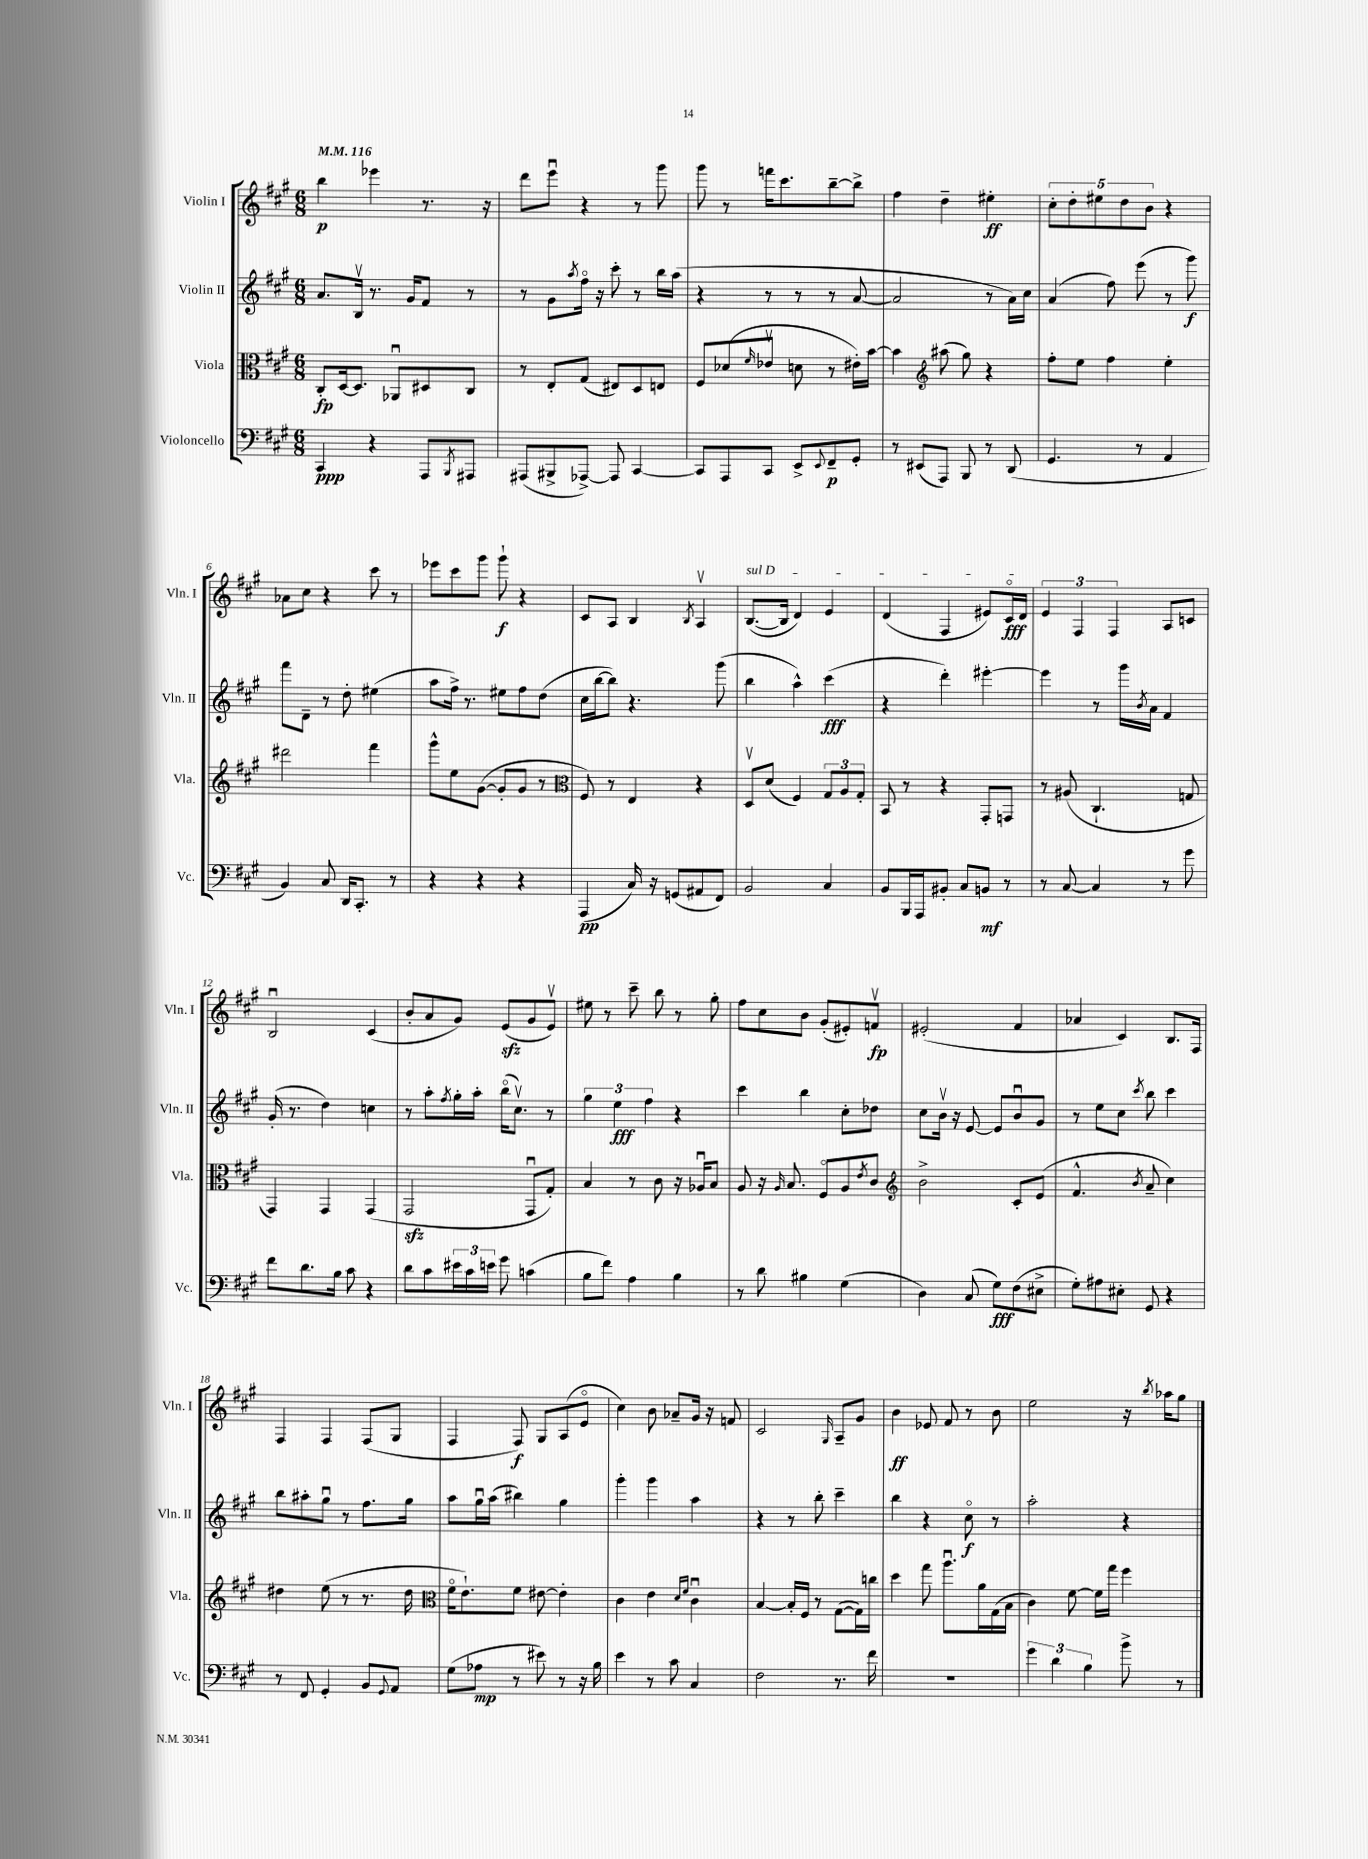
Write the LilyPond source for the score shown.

<<
\new StaffGroup <<
\new Staff = "s0" \with { instrumentName = "Violin I" shortInstrumentName = "Vln. I" } {
    \clef treble \key a \major \numericTimeSignature \time 6/8 \tempo 4 = 116
    b''4\p ees'''4 r8. r16 |
    d'''8 e'''8\downbow r4 r8 gis'''8 |
    gis'''8 r8 f'''16 cis'''8. b''8~-- b''8-> |
    fis''4 d''4-- eis''4-.\ff |
    \tuplet 5/4 { cis''8-. d''8-. eis''8 d''8 b'8 } r4 |
    aes'8 cis''8 r4 cis'''8 r8 |
    ees'''8 cis'''8 gis'''8 gis'''8-!\f r4 |
    cis'8 a8 b4 \acciaccatura { b8 } a4\upbow |
    \once \override TextSpanner.bound-details.left.text = \markup { \italic "sul D" } b8.~\startTextSpan( b16 d'4) e'4 |
    d'4( fis4 eis'8) cis'16\flageolet\fff d'16\stopTextSpan |
    \tuplet 3/2 { e'4 fis4 fis4 } a8 c'8 |
    b2\downbow cis'4( |
    b'8-. a'8 gis'8) e'8\sfz( gis'8 e'8\upbow) |
    eis''8 r8 cis'''8-- b''8 r8 gis''8-. |
    fis''8 cis''8 b'8 gis'8-.( eis'8-.) f'8\upbow\fp |
    eis'2-.( fis'4 |
    aes'4 cis'4) b8. fis16 |
    fis4 fis4 fis8( gis8 |
    fis4 fis8\f) gis8 a8( e'8\flageolet |
    cis''4) b'8 aes'8-- gis'16 r16 f'8 |
    cis'2 \grace { gis16 } a8-- gis'8 |
    b'4\ff ees'8 fis'8 r8 b'8 |
    e''2 r16 \acciaccatura { b''8 } aes''16 gis''8 \bar "|." |
}
\new Staff = "s1" \with { instrumentName = "Violin II" shortInstrumentName = "Vln. II" } {
    \clef treble \key a \major \numericTimeSignature \time 6/8
    a'8. b16\upbow r8. gis'16 fis'8 r8 |
    r8 gis'8 \acciaccatura { a''8 } fis''16\flageolet r16 cis'''8-. r8 b''16 a''16( |
    r4 r8 r8 r8 a'8~ |
    a'2 r8 a'16) cis''16 |
    a'4( fis''8) e'''8( r8 gis'''8\f) |
    fis'''8 d'8-- r8 d''8-. eis''4( |
    a''8 fis''16->) r8. eis''8 fis''8 d''8( |
    cis''16 b''16~ b''8) r4. gis'''8( |
    b''4 a''4-^) cis'''4\fff( |
    r4 d'''4-.) eis'''4~-. |
    eis'''4 r8 gis'''16 \acciaccatura { b'8 } a'16 fis'4 |
    gis'16-.( r8. d''4) c''4 |
    r8 a''8-. \acciaccatura { fis''8 } gis''16-. a''16-. b''16\flageolet( cis''8.\upbow) r8 |
    \tuplet 3/2 { gis''4 e''4\fff fis''4 } r4 |
    cis'''4 b''4 cis''8-. des''8 |
    cis''8 b'16\upbow r16 e'8~ e'8 b'8\downbow gis'8 |
    r8 e''8 cis''8 \acciaccatura { cis'''8 } b''8 cis'''4 |
    b''8 ais''8-. gis''8\downbow r8 fis''8. gis''16 |
    a''8 gis''16\downbow a''16( bis''4) gis''4 |
    gis'''4-. gis'''4 a''4 |
    r4 r8 b''8-. cis'''4-- |
    b''4 r4 cis''8\flageolet\f r8 |
    a''2-. r4 \bar "|." |
}
\new Staff = "s2" \with { instrumentName = "Viola" shortInstrumentName = "Vla." } {
    \clef alto \key a \major \numericTimeSignature \time 6/8
    cis8-.\fp d16~ d8. aes,8\downbow dis8 cis8 |
    r8 e8-. gis8( eis8) d8 e8 |
    fis8 des'8( \grace { fis'16 } ees'8\upbow d'8 r8 eis'16-.) b'16~ |
    b'4 \clef treble ais''8( gis''8) r4 |
    fis''8-. e''8 fis''4 e''4-. |
    dis'''2 fis'''4 |
    gis'''8-^ e''8 gis'8~( gis'8-. gis'8 r8 |
    \clef alto fis8) r8 e4 r4 |
    d8\upbow d'8( fis4) \tuplet 3/2 { gis8 a8 gis8-. } |
    b,8 r8 r4 gis,8-. g,8 |
    r8 ais8( cis4.-! g8 |
    gis,4) gis,4 gis,4( |
    gis,2\sfz gis,8\downbow gis8-.) |
    b4 r8 cis'8 r16 aes16\downbow b8 |
    a8 r16 \grace { a16 } b8. fis8\flageolet a8 \acciaccatura { e'8 } cis'8 |
    \clef treble b'2-> cis'8-. e'8( |
    fis'4.-^ \acciaccatura { b'8 } a'8-- cis''4) |
    dis''4 e''8( r8 r8. dis''16 |
    \clef alto fis'16\flageolet e'8.-!) fis'8 eis'8~ eis'4-. |
    cis'4 e'4 \grace { d'16 fis'16 } cis'4\downbow |
    b4~ b16-. fis16 r8 gis8~( gis16) c''16 |
    d''4 gis''8 a''8.\downbow a'16 gis16( b16 |
    cis'4) fis'8~ fis'16 gis''16 fis''4 \bar "|." |
}
\new Staff = "s3" \with { instrumentName = "Violoncello" shortInstrumentName = "Vc." } {
    \clef bass \key a \major \numericTimeSignature \time 6/8
    cis,4\ppp r4 a,,8 \acciaccatura { b,,8 } ais,,8 |
    ais,,8( bis,,8-> aes,,8~->) aes,,8 cis,4~ |
    cis,8 a,,8 cis,8 e,8-> \appoggiatura { e,8 } fis,8--\p gis,8-. |
    r8 eis,8( a,,8) b,,8 r8 d,8( |
    gis,4. r8 a,4 |
    b,4) cis8 d,16 cis,8.-. r8 |
    r4 r4 r4 |
    a,,4\pp( cis16) r16 g,8( ais,8 fis,8) |
    b,2 cis4 |
    b,8 b,,16 a,,16 bis,8-. cis8 b,8\mf r8 |
    r8 cis8~ cis4 r8 gis'8 |
    fis'8 d'8. b16 cis'8 r4 |
    d'8 cis'8 \tuplet 3/2 { eis'16 cis'16 e'16 } gis'8 c'4( |
    b8 fis'8) a4 b4 |
    r8 d'8 bis4 gis4( |
    d4) cis8( gis8\fff) fis8( eis8-> |
    gis8-.) ais8 eis8-. gis,8 r4 |
    r8 fis,8 gis,4-. b,8 \appoggiatura { gis,8 } a,8 |
    gis8( aes8\mp r8 eis'8) r8 r16 b16 |
    e'4 r8 cis'8 cis4 |
    fis2 r8. fis'16 |
    R2. |
    \tuplet 3/2 { gis'4 d'4 b4 } b'8-> r8 \bar "|." |
}
>>
>>
